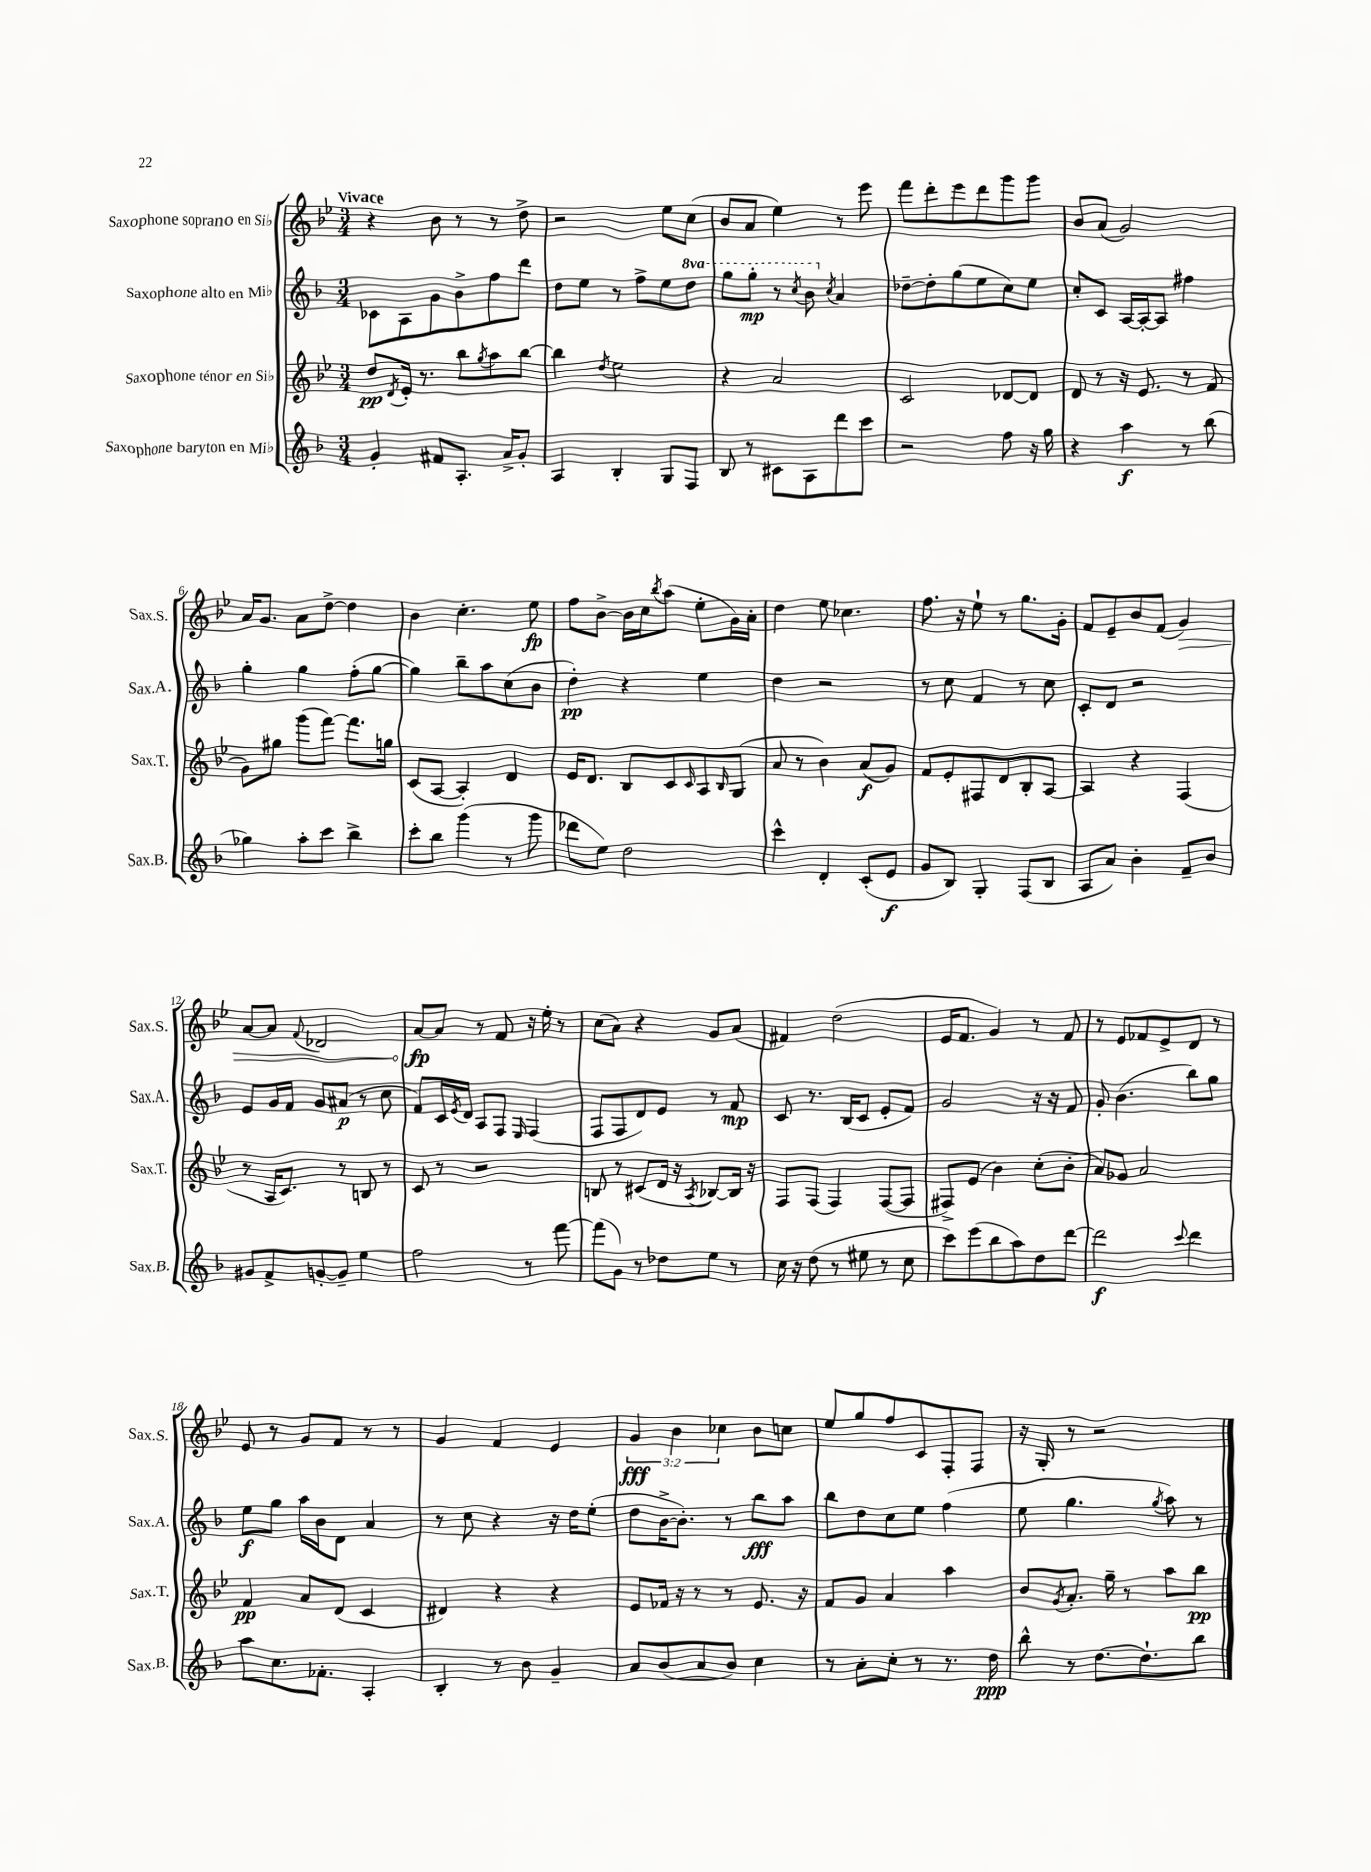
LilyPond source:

<<
\new StaffGroup <<
\new Staff = "s0" \with { instrumentName = "Saxophone soprano en Sib" shortInstrumentName = "Sax.S." } {
    \clef treble \key bes \major \numericTimeSignature \time 3/4 \override Staff.TupletNumber.text = #tuplet-number::calc-fraction-text \tempo "Vivace"
    r4 bes'8 r8 r8 d''8-> |
    r2 ees''8 c''8( |
    bes'8 a'8 ees''4) r8 ees'''8 |
    f'''8 d'''8-. ees'''8 d'''8 g'''8 g'''8 |
    bes'8 a'8( g'2) |
    a'16 g'8. a'8 d''8~-> d''4 |
    bes'4 c''4.-. ees''8\fp |
    f''8 bes'8~-> bes'16 c''16 \acciaccatura { bes''8 } a''8( ees''8-. g'16) a'16-. |
    d''4 ees''8 ces''4. |
    f''8. r16 ees''8-! r8 g''8. g'16-. |
    f'8 ees'8-- bes'8 f'8( \once \override Hairpin.circled-tip = ##t g'4\>) |
    a'8~ a'8 \appoggiatura { f'8 } des'2 |
    a'8~\fp\! a'8 r8 f'8 r16 ees''16-. r8 |
    c''8( a'8) r4 g'8 a'8( |
    fis'4) d''2( |
    ees'16 f'8. g'4) r8 f'8 |
    r8 ees'8 fes'8 ees'8-> d'8 r8 |
    ees'8 r8 g'8 f'8 r8 r8 |
    g'4 f'4 ees'4 |
    \tuplet 3/2 { g'4\fff bes'4 ces''4 } bes'8 c''8 |
    ees''8 g''8 f''8 c'8 f8-. f8 |
    r16 g16-. r8 r2 \bar "|." |
}
\new Staff = "s1" \with { instrumentName = "Saxophone alto en Mib" shortInstrumentName = "Sax.A." } {
    \clef treble \key f \major \numericTimeSignature \time 3/4 \set Staff.ottavationMarkups = #ottavation-simple-ordinals
    ces'8 a8 g'8 bes'8-> f''8 d'''8 |
    d''8 e''8 r8 f''8-> e''8 \ottava #1 d'''8 |
    g'''8 g'''8-.\mp r8 \acciaccatura { c'''8 } bes''8 \ottava #0 \acciaccatura { c''8 } a'4 |
    des''8~-- des''8-. g''8( e''8 c''8) e''8 |
    c''8-. c'8 a16~ a16~-. a8 fis''4 |
    g''4-. g''4 f''8-.( g''8~ |
    g''4) bes''8-- a''8 c''8( bes'8 |
    d''4-.\pp) r4 e''4 |
    d''4 r2 |
    r8 c''8 f'4 r8 c''8 |
    c'8-. d'8 r2 |
    e'8 g'16 f'16 g'8 ais'8\p( r8 c''8 |
    f'8) c'16 \acciaccatura { e'8 } d'16 a8 f8 \grace { e16 } f4( |
    f8 f8 d'8) e'8 r8 f'8\mp |
    c'8 r8. bes16( c'8 e'8-. f'8) |
    g'2 r16 r16 f'8 |
    g'8-. bes'4.( bes''8) g''8 |
    e''8\f g''8 a''16 bes'16 d'8 a'4 |
    r8 c''8 r4 r16 d''16 e''8-.( |
    d''8 bes'16~-> bes'8.-.) r8 bes''8\fff a''8 |
    bes''8 d''8 c''8 e''8 f''4( |
    e''8 g''4. \acciaccatura { g''8 } a''8) r8 \bar "|." |
}
\new Staff = "s2" \with { instrumentName = "Saxophone ténor en Sib" shortInstrumentName = "Sax.T." } {
    \clef treble \key bes \major \numericTimeSignature \time 3/4
    d''8\pp \acciaccatura { d'8 } ees'16-. r8. bes''8 \acciaccatura { g''8 } a''8 bes''8~ |
    bes''4 \acciaccatura { d''8 } ees''2 |
    r4 a'2 |
    c'2 des'8~ des'8 |
    d'8 r8 r16 ees'8. r8 f'8( |
    g'8) gis''8 g'''8( f'''8~) f'''8. g''16 |
    c'8( a8~ a4-.) d'4 |
    ees'16 d'8. bes8 c'8 \grace { c'16 } a8 \grace { bes16 } g8( |
    a'8 r8 bes'4) a'8\f( g'8) |
    f'8 ees'8-. fis8 d'8 bes8-. a8~ |
    a4 r4 f4( |
    r8 a16 c'8.) r8 b8 r8 |
    c'8 r8 r2 |
    b8 r8 cis'8( d'16 r16 \acciaccatura { a8 } bes8~) bes16 r16 |
    f8 f8( f4) f8~( f8 |
    fis8->) ees'8( bes'4) c''8-.( bes'8-. |
    a'8) ges'8 a'2 |
    f'4\pp a'8 d'8( c'4 |
    dis'4) r4 r4 |
    ees'8 fes'16 r16 r8 r8 ees'8. r16 |
    f'8 g'8 a'4 a''4 |
    bes'8 \acciaccatura { g'8 } a'8.-. g''16-- r8 a''8 bes''8\pp \bar "|." |
}
\new Staff = "s3" \with { instrumentName = "Saxophone baryton en Mib" shortInstrumentName = "Sax.B." } {
    \clef treble \key f \major \numericTimeSignature \time 3/4
    g'4-. fis'8 a8.-. a'16-> g'8-. |
    a4 bes4-. g8 f8 |
    bes8 r8 cis'8 a8 d'''8 c'''8 |
    r2 f''8 r16 g''16 |
    r4 a''4\f r8 bes''8( |
    ges''4) a''8-. c'''8 bes''4-> |
    c'''8-. bes''8 g'''4( r8 g'''8 |
    des'''8 e''8) d''2 |
    c'''4-^ d'4-. c'8-.( e'8\f |
    g'8 bes8) g4-. f8( bes8 |
    a8 a'8) bes'4-. f'8-- bes'8 |
    gis'8 f'8-> g'8~-. g'8-- e''4 |
    f''2 r8 f'''8~ |
    f'''8( g'8) r8 des''8 e''8 r8 |
    c''16 r16 d''8( r8 eis''8 r8 c''8 |
    c'''8) e'''8( bes''8 a''8) d''8 d'''8~ |
    d'''2\f \appoggiatura { c'''8 } d'''4 |
    a''8 c''8. fes'8.-. a4-. |
    bes4-. r8 bes'8 g'4-- |
    a'8 bes'8( a'8 bes'8) c''4 |
    r8 a'8-. c''8-. r8 r8. d''16\ppp |
    bes''8-^ r8 d''8.~ d''8.-! bes''8 \bar "|." |
}
>>
>>
